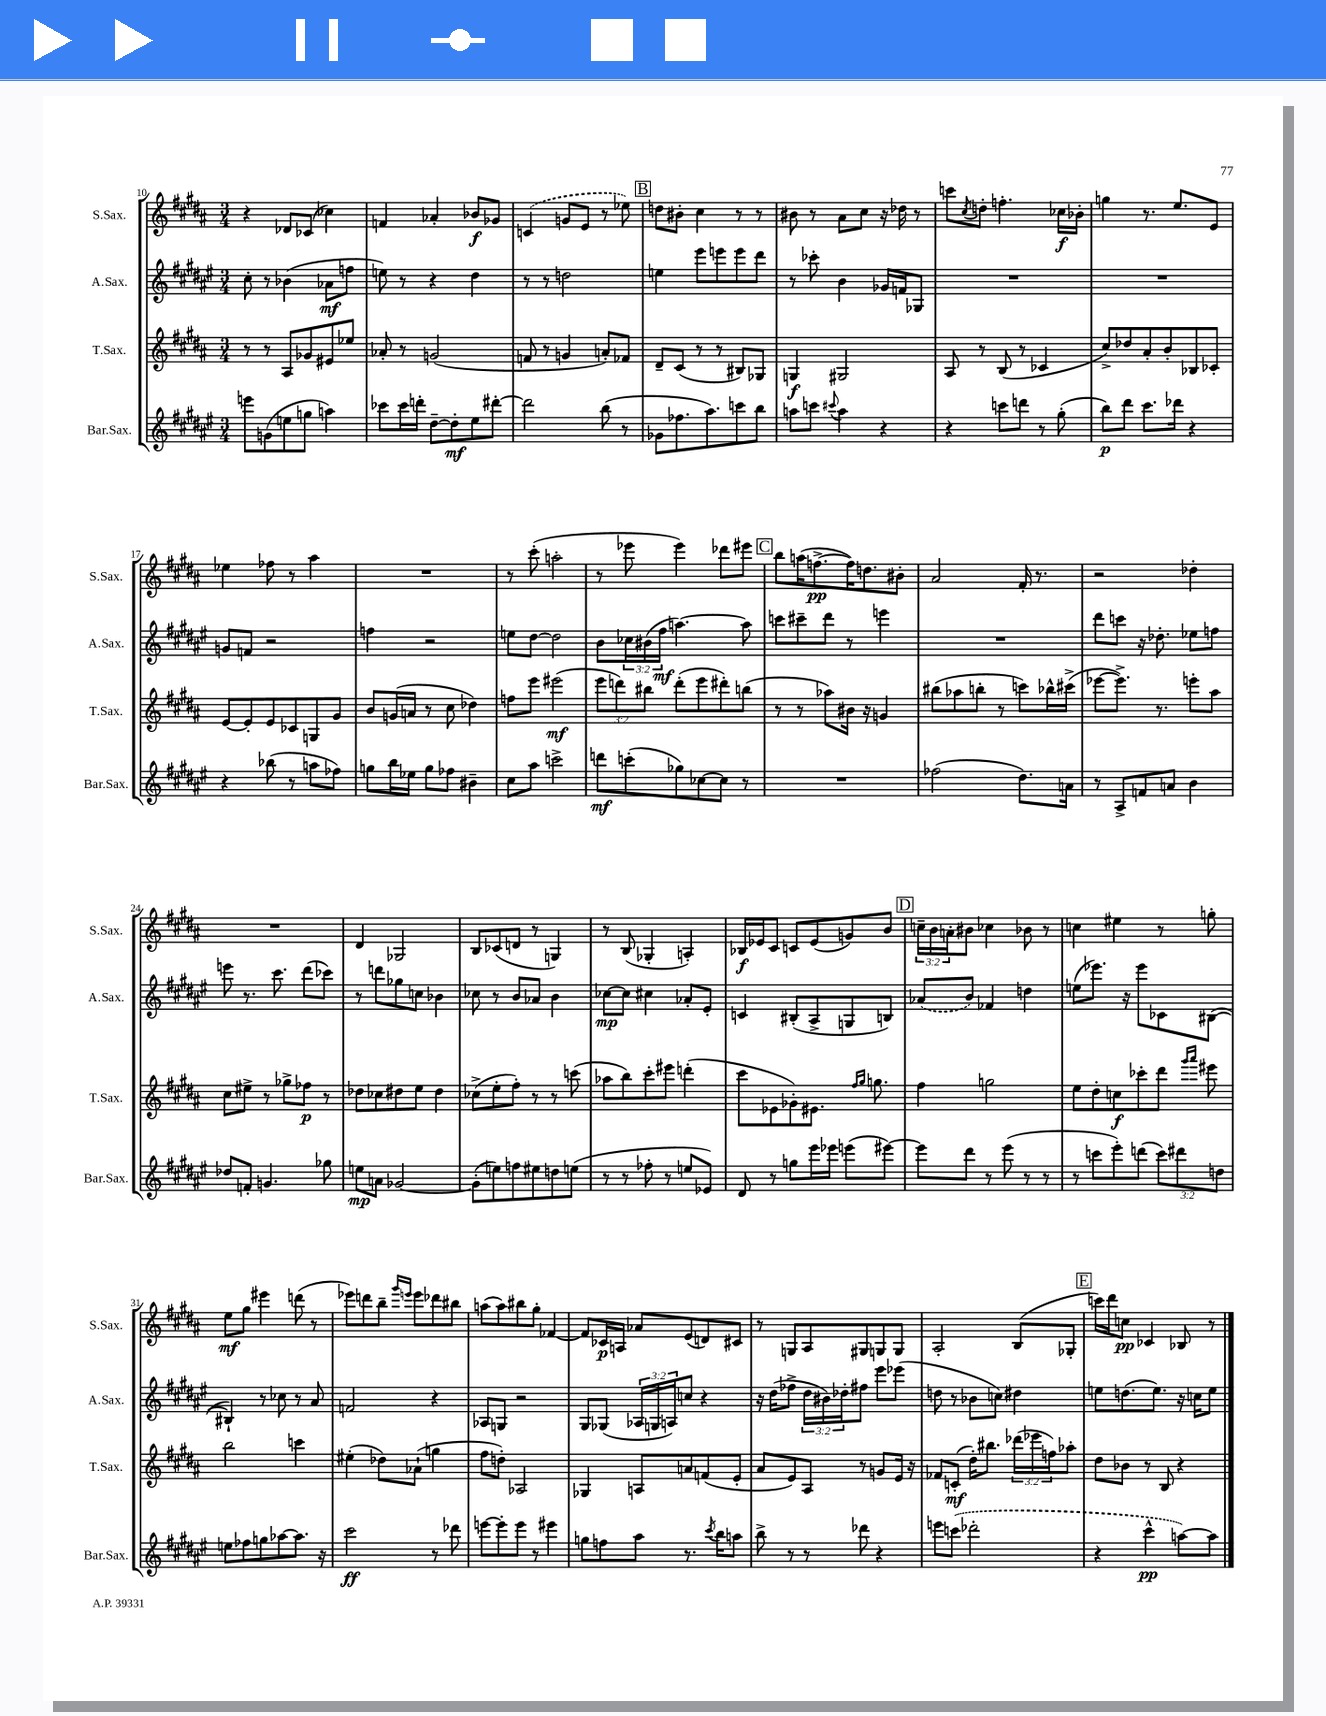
<<
\new StaffGroup <<
\new Staff = "s0" \with { instrumentName = "S.Sax." shortInstrumentName = "S.Sax." } {
    \clef treble \key b \major \numericTimeSignature \time 3/4 \override Staff.TupletNumber.text = #tuplet-number::calc-fraction-text
    r4 des'8 ces'8( ces''4) |
    f'4 aes'4-. bes'8\f ges'8 |
    \once \slurDashed c'4( g'8 e'8 r8 ees''8) |
    \mark \markup { \box "B" } d''8 bis'8-. cis''4 r8 r8 |
    bis'8 r8 ais'8 cis''8 r16 des''16 r8 |
    c'''8 \acciaccatura { cis''8 } d''8-. f''4.-. ces''16\f bes'16-. |
    g''4 r8. e''8. e'8 |
    ees''4 fes''8 r8 ais''4 |
    R2. |
    r8 cis'''8-.( a''2-. |
    r8 ees'''8 ees'''4) des'''8 eis'''8 |
    \mark \markup { \box "C" } b''8 a''16( f''8.~->\pp f''16) d''8. bis'8-. |
    ais'2 fis'16-. r8. |
    r2 des''4-. |
    R2. |
    dis'4 ges2 |
    b8 ces'8( d'8 r8 g4) |
    r8 b8( ges4-. a4-.) |
    bes16\f ees'16 cis'8 c'8 ees'8( g'8) b'8 |
    \mark \markup { \box "D" } \tuplet 3/2 { c''16-- b'16 a'16-. } bis'8 ces''4 bes'8 r8 |
    c''4 eis''4 r8 g''8-. |
    e''8\mf gis''8 eis'''4 d'''8( r8 |
    ees'''8) d'''8 b''8-- \grace { gis'''16 e'''16 } e'''8 des'''8 bis''8 |
    a''8( a''8) bis''8 gis''8-. fes'4~ |
    fes'8 ces'16\p a16 aes'8 e'8( d'8) cis'8 |
    r8 g8 ais8 gis8 g8 g8 |
    ais2-. b8( ges8-. |
    \mark \markup { \box "E" } c'''16) dis'''16 c''8\pp ces'4 bes8 r8 \bar "|." |
}
\new Staff = "s1" \with { instrumentName = "A.Sax." shortInstrumentName = "A.Sax." } {
    \clef treble \key fis \major \numericTimeSignature \time 3/4 \override Staff.TupletNumber.text = #tuplet-number::calc-fraction-text
    cis''8-. r8 bes'4( aes'8\mf f''8 |
    e''8) r8 r4 dis''4 |
    r8 r8 d''2 |
    \mark \markup { \box "B" } e''4 eis'''8 e'''8 e'''8 dis'''8 |
    r8 ces'''8-. b'4 ges'16 f'16 ges8 |
    R2. |
    R2. |
    g'8 f'8 r2 |
    f''4 r2 |
    e''8 dis''8~ dis''2 |
    b'8 \tuplet 3/2 { ces''16 bis'16( fis''16\mf } a''4.~) a''8 |
    \mark \markup { \box "C" } c'''8 cis'''8-- dis'''8 r8 e'''4 |
    R2. |
    dis'''8 c'''8 r16 des''8.-. ees''8 f''8 |
    e'''8 r8. cis'''8. dis'''8( ces'''8) |
    r8 d'''8 ges''8 c''8 bes'4 |
    ces''8 r8 b'8 aes'8 b'4 |
    ces''8~\mp ces''8 cis''4 aes'8-. eis'8-. |
    c'4 bis8-.( ais8-> g8 b8) |
    \mark \markup { \box "D" } \once \slurDashed aes'8( b'8) fes'4 d''4 |
    e''8( ees'''8.) r16 ees'''8 ces'8 bis8~( |
    bis4-!) r8 ces''8 r8 ais'8 |
    f'2 r4 |
    aes8 g8 r2 |
    gis8 ges8( \tuplet 3/2 { aes16 g16 a16) } c''8 r4 |
    r16 dis''16( fes''8-> \tuplet 3/2 { dis''16 bis'16) des''16-. } fis''8 eis'''8 ees'''8( |
    d''8 r8 bes'8 c''8) dis''4 |
    \mark \markup { \box "E" } e''8 d''8.( e''8.) r16 c''16 e''8 \bar "|." |
}
\new Staff = "s2" \with { instrumentName = "T.Sax." shortInstrumentName = "T.Sax." } {
    \clef treble \key b \major \numericTimeSignature \time 3/4 \override Staff.TupletNumber.text = #tuplet-number::calc-fraction-text
    r8 r8 ais8 ges'8 eis'8 ees''8 |
    aes'8-. r8 g'2( |
    f'8 r8 g'4 a'8-.) fes'8 |
    \mark \markup { \box "B" } dis'8-- cis'8( r8 r8 bis8) ges8 |
    g4\f gis2 |
    ais8 r8 b8( r8 ces'4 |
    cis''8->) des''8 ais'8-. b'8-. bes8 ces'8-. |
    e'8~ e'8-. e'8 ces'8 g8 gis'8 |
    b'8 g'16( a'16 r8 cis''8 des''4) |
    f''8 e'''8 eis'''2\mf( |
    \tuplet 3/2 { e'''8 d'''8) bis''8 } d'''8-.( e'''8 dis'''8-.) b''8( |
    \mark \markup { \box "C" } r8 r8 aes''8) bis'16 r16 g'4 |
    bis''8( aes''8 b''8-. r8 c'''8) bes''16-^ cis'''16->( |
    ees'''8~ ees'''8.->) r8. e'''8-. ais''8 |
    cis''8 eis''8-> r8 ges''8-> fes''8\p r8 |
    des''8 ces''8 dis''8 e''8 dis''4 |
    ces''8->( e''8-. fis''8-.) r8 r8 c'''8( |
    aes''8 b''8) cis'''8-. eis'''8 d'''4-.( |
    cis'''8 ees'8 ges'8-.) eis'8. \grace { fis''16 gis''16 } g''8. |
    \mark \markup { \box "D" } fis''4 g''2 |
    e''8 dis''8-. c''8\f ces'''8-. dis'''8 \grace { gis'''16 ais'''16 } eis'''8 |
    b''2 c'''4 |
    eis''4-.( des''8) aes'8-!( g''4 |
    fis''8 d''8-.) aes2 |
    ges4 a8 a'8 f'8( e'8-. |
    ais'8 e'8) ais8 r8 g'8 e'16 r16 |
    fes'8 c'8-.\mf( dis''16-.) bis''8. \tuplet 3/2 { des'''16( ees'''16 f''16) } aes''8-. |
    \mark \markup { \box "E" } dis''8 bes'8 r8 b8 r4 \bar "|." |
}
\new Staff = "s3" \with { instrumentName = "Bar.Sax." shortInstrumentName = "Bar.Sax." } {
    \clef treble \key fis \major \numericTimeSignature \time 3/4 \override Staff.TupletNumber.text = #tuplet-number::calc-fraction-text
    e'''8 g'8( e''8 g''8 a''4) |
    ces'''8 ces'''16 d'''16-. dis''8~-- dis''8-.\mf eis''8 dis'''8~-. |
    dis'''2 b''8( r8 |
    \mark \markup { \box "B" } ges'8 fes''8. ais''8.) c'''8 b''8 |
    a''8 c'''8 \appoggiatura { cis'''8 } a''4 r4 |
    r4 c'''8 d'''8 r8 gis''8-.( |
    b''8\p) dis'''8 cis'''8. des'''16 r4 |
    r4 bes''8( r8 a''8 fes''8) |
    g''8 b''16 ees''16 g''8 fes''8 bis'4-- |
    cis''8 ais''8 c'''2-> |
    d'''8\mf c'''8-.( ges''8) ces''8~ ces''8 r8 |
    \mark \markup { \box "C" } R2. |
    fes''2( dis''8.) a'16 |
    r8 ais8-> f'8 a'8 b'4 |
    des''8 f'8-. g'4. ges''8 |
    e''8\mp a'8 ges'2~ |
    ges'8-.( e''8) f''8 eis''8 d''8 e''8( |
    r8 r8 fes''8-. r8 e''8 ees'8) |
    dis'8 r8 g''8 eis'''16 ees'''16 e'''8( eis'''8~) |
    \mark \markup { \box "D" } eis'''8 dis'''8 r8 eis'''8( r8 r8 |
    r8 c'''8 eis'''8-.) d'''8( \tuplet 3/2 { c'''8) dis'''8 d''8 } |
    e''8 fes''8 g''8 aes''8~ aes''8. r16 |
    cis'''2\ff r8 des'''8 |
    e'''8~ e'''8-. e'''8 r8 eis'''4 |
    g''8 f''8 ais''8 r8. \acciaccatura { cis'''8 } b''16 a''8 |
    b''8-> r8 r8 des'''8 r4 |
    e'''8 \once \slurDashed c'''8( des'''2-. |
    \mark \markup { \box "E" } r4 cis'''4-^\pp a''8~) a''8 \bar "|." |
}
>>
>>
\layout { \context { \Score currentBarNumber = #10 } }
